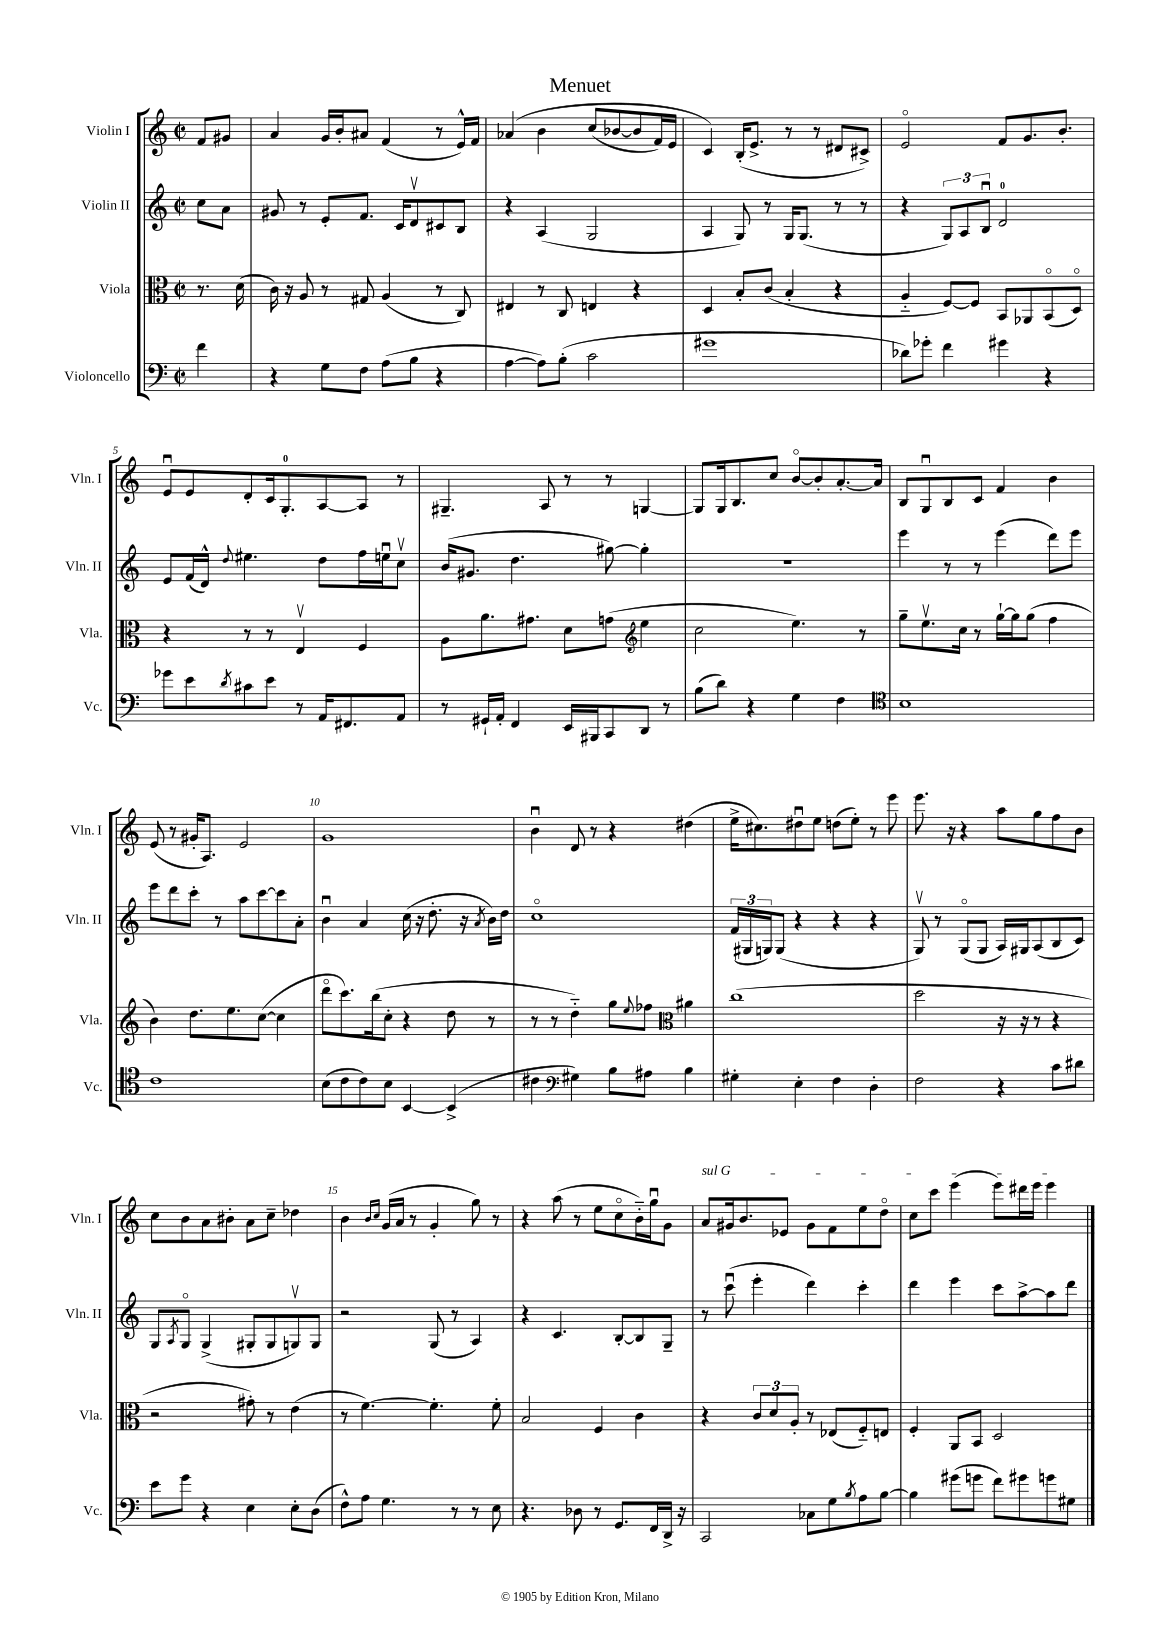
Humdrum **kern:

**kern	**kern	**kern	**kern
*part4	*part3	*part2	*part1
*staff4	*staff3	*staff2	*staff1
*I"Violoncello	*I"Viola	*I"Violin II	*I"Violin I
*I'Vc.	*I'Vla.	*I'Vln. II	*I'Vln. I
*clefF4	*clefC3	*clefG2	*clefG2
*k[]	*k[]	*k[]	*k[]
*M2/2	*M2/2	*M2/2	*M2/2
*met(c|)	*met(c|)	*met(c|)	*met(c|)
=	=	=	=
4f\	8.r	8cc\L	8f/L
.	.	8a\J	8g#X/J
.	(16d\	.	.
=1	=1	=1	=1
4r	16c\)	8g#X/	4a/
.	16r	.	.
.	8A/	8r	.
8G\L	8r	8e'/L	16g/LL
.	.	.	16b'/J
8F\J	8G#X/	8.f/J	8a#X/J
(8A\L	(4A/	.	(4f/
.	.	16c/KL	.
8B\J	.	8dv/	.
4r	8r	8c#X/	8r
.	8C/)	8B/J	16e^^/LL)
.	.	.	16f/JJ
=2	=2	=2	=2
[4A\	4E#X/	4r	(4a-X/
8A\L])	8r	(4A/	4b\
(8B'\J	8C/	.	.
2c\	4En/	2G/	(8cc/L
.	.	.	[8b-X/
.	4r	.	8b-/]
.	.	.	16f/L)
.	.	.	16e/JJ
=3	=3	=3	=3
1g#X	4D/	4A/	4c/)
.	8B'/L	8G/)	(16B'/KL
.	.	.	8.e^/J
.	(8c/J	8r	.
.	4B'/	16G/KL	8r
.	.	(8.G/J	.
.	.	.	8r
.	4r	8r	8d#X/L
.	.	8r	8c#X^/J)
=4	=4	=4	=4
8d-X\L)	4A/	4r	2e/
8g-X'\J	.	.	.
4f\	[8F/L)	12G/L)	.
.	.	12A/	.
.	8F/J]	.	.
.	.	12Bu/J	.
4g#X\	8BB/L	2d/	8f/L
.	8AA-X/	.	8.g/
4r	(8BB/	.	.
.	.	.	8.b'/J
.	8D/J)	.	.
!!LO:LB:g=z
=5	=5	=5	=5
8g-X\L	4r	8e/L	8eu/L
8e\	.	(16f/L	8e/
.	.	16d^^/JJ)	.
8qd/	.	8qqdd/	.
8c#X\	8r	4.ee#X\	8d'/
8e\J	8r	.	16c/k
.	.	.	8.G'/
8r	4Ev/	.	.
16AA/KL	.	8dd\L	[8A/
8.FF#X/	.	.	.
.	4F/	16ff\L	8A/J]
.	.	16eenu\J	.
8AA/J	.	8ccv\J	8r
=6	=6	=6	=6
8r	8A\L	(16b/KL	4.G#X~/
.	.	8.g#X/J	.
16GG#X`/LL	8.a\	.	.
16AA'/JJ	.	.	.
4FF/	.	4.dd\	.
.	8.g#X\J	.	.
.	.	.	8A/
16EE/LL	8d\L	.	8r
16BBB#X/J	.	.	.
8CC/	(8gn\J	[8gg#X\)	8r
*	*clefG2	*	*
8DD/J	4ee\	4gg#'\]	[4Gn/
8r	.	.	.
=7	=7	=7	=7
(8B\L	2cc\	1r	8G/L]
8d\J)	.	.	16G/k
.	.	.	8.B/
4r	.	.	.
.	.	.	8cc/J
4G\	4.ee\)	.	[8b/L
.	.	.	8b'/]
4F\	.	.	[8.a'/
.	8r	.	.
.	.	.	16a/Jk]
=8	=8	=8	=8
*clefC4	*	*	*
1B	8gg~\L	4eee\	8B/L
.	8.eev\	.	8Gu/
.	.	8r	8B/
.	16cc\Jk	.	.
.	8r	8r	8c/J
.	[16gg`\LL	(4eee\	4f/
.	16gg\J]	.	.
.	(8gg\J	.	.
.	4ff\	8ddd\L)	4b\
.	.	8eee\J	.
!!LO:LB:g=z
=9	=9	=9	=9
1c	4b\)	8eee\L	(8e/
.	.	8ddd\	8r
.	8.dd\L	8ccc'\J	16g#X'/KL
.	.	.	8.A/J)
.	.	8r	.
.	8.ee\	.	.
.	.	8aa\L	2e/
.	([8cc\J	[8ccc\	.
.	4cc\]	8ccc\]	.
.	.	8a'\J	.
=10	=10	=10	=10
(8B\L	8ddd\L	4bu\	1g
8c\	8.ccc\)	.	.
8c\)	.	4a/	.
.	(16bb\k	.	.
8B\J	8cc'\J	.	.
[4BB/	4r	(16cc\	.
.	.	16r	.
.	.	8.dd'\	.
(4BB^/]	8dd\	.	.
.	.	16r	.
.	.	8qa/	.
.	8r	16b\LL)	.
.	.	16dd\JJ	.
=11	=11	=11	=11
4c#X\	8r	1cc	4bu\
.	8r	.	.
*clefF4	*	*	*
4G#X\)	4dd\)	.	8d/
.	.	.	8r
8B\L	8gg\L	.	4r
.	8qqee/	.	.
8A#X\J	8ff-X\J	.	.
*	*clefC3	*	*
4B\	4a#X\	.	(4dd#X\
=12	=12	=12	=12
4G#X'\	(1cc	(24f/LL	16ee^\KL
.	.	24G#X/	.
.	.	.	8.cc#X\)
.	.	24Gn/J)	.
.	.	(8G/J	.
4E'\	.	4r	8dd#Xu\
.	.	.	8ee\J
4F\	.	4r	(8ddn\L
.	.	.	8ee'\J)
4D'\	.	4r	8r
.	.	.	8eee\
=13	=13	=13	=13
2F\	2dd\	8Gv/)	8.eee\
.	.	8r	.
.	.	.	16r
.	.	(8G/L	4r
.	.	8G/J	.
4r	16r	16A/LL)	8aa\L
.	16r	16G#X/J	.
.	8r	(8A/	8gg\
8c\L	4r	8B/	8ff\
8d#X\J	.	8c/J)	8b\J
!!LO:LB:g=z
=14	=14	=14	=14
8e\L	2r	8G/L	8cc\L
.	.	8qA/	.
8g\J	.	8G/J	8b\
4r	.	(4G^/	8a\
.	.	.	8b#X'\J
4E\	8g#X'\)	8G#X'/L	8a\L
.	8r	8G#/	8cc~\J
8E'\L	(4e\	8Gnv/)	4dd-X\
(8D\J	.	8G/J	.
=15	=15	=15	=15
8F^^\L)	8r	2r	4b\
8A\J	[4.f\)	.	.
.	.	.	16qqb/LL
.	.	.	16qqcc/JJ
4.G\	.	.	(16g/LL
.	.	.	16a/JJ
.	.	.	8r
.	4.f'\]	(8G/	4g'/
8r	.	8r	.
8r	.	4A/)	8gg\)
8E\	8f'\	.	8r
=16	=16	=16	=16
4.r	2B/	4r	4r
.	.	4.c/	(8aa\
8D-X\	.	.	8r
8r	4F/	.	8ee\L
8.GG/L	.	[8B'/L	8cc\
.	4c\	8B/]	16b\L)
16FF/L	.	.	16ggu\J
16DD^/JJ	.	8G~/J	8g\J
16r	.	.	.
=17	=17	=17	=17
!	!	!	!LO:TX:a:i:t=sul G
2CC/	4r	8r	8a/L
.	.	(8cccu\	16g#X/k
.	.	.	8.b/
.	12c/L	4eee'\	.
.	12d/	.	.
.	.	.	8e-X/J
.	12A'/J	.	.
8C-X\L	8r	4ddd\)	8g#\L
8G\	(8E-X/L	.	8f\
8qB/	.	.	.
8A\	8F/)	4ccc'\	8ee\
[8B\J	8En/J	.	8dd\J
=18	=18	=18	=18
4B\]	4F'/	4ddd\	8cc\L
.	.	.	8ccc\J
(8g#X\L	8AA/L	4eee\	(4eee\
8gn\J	8BB/J	.	.
8f\L)	2D/	8ccc\L	8eee\L)
8g#X\	.	[8aa^\	16ddd#X\L
.	.	.	16eee\JJ
8gn\	.	8aa\]	4eee\
8G#X\J	.	8ddd\J	.
==	==	==	==
*-	*-	*-	*-
